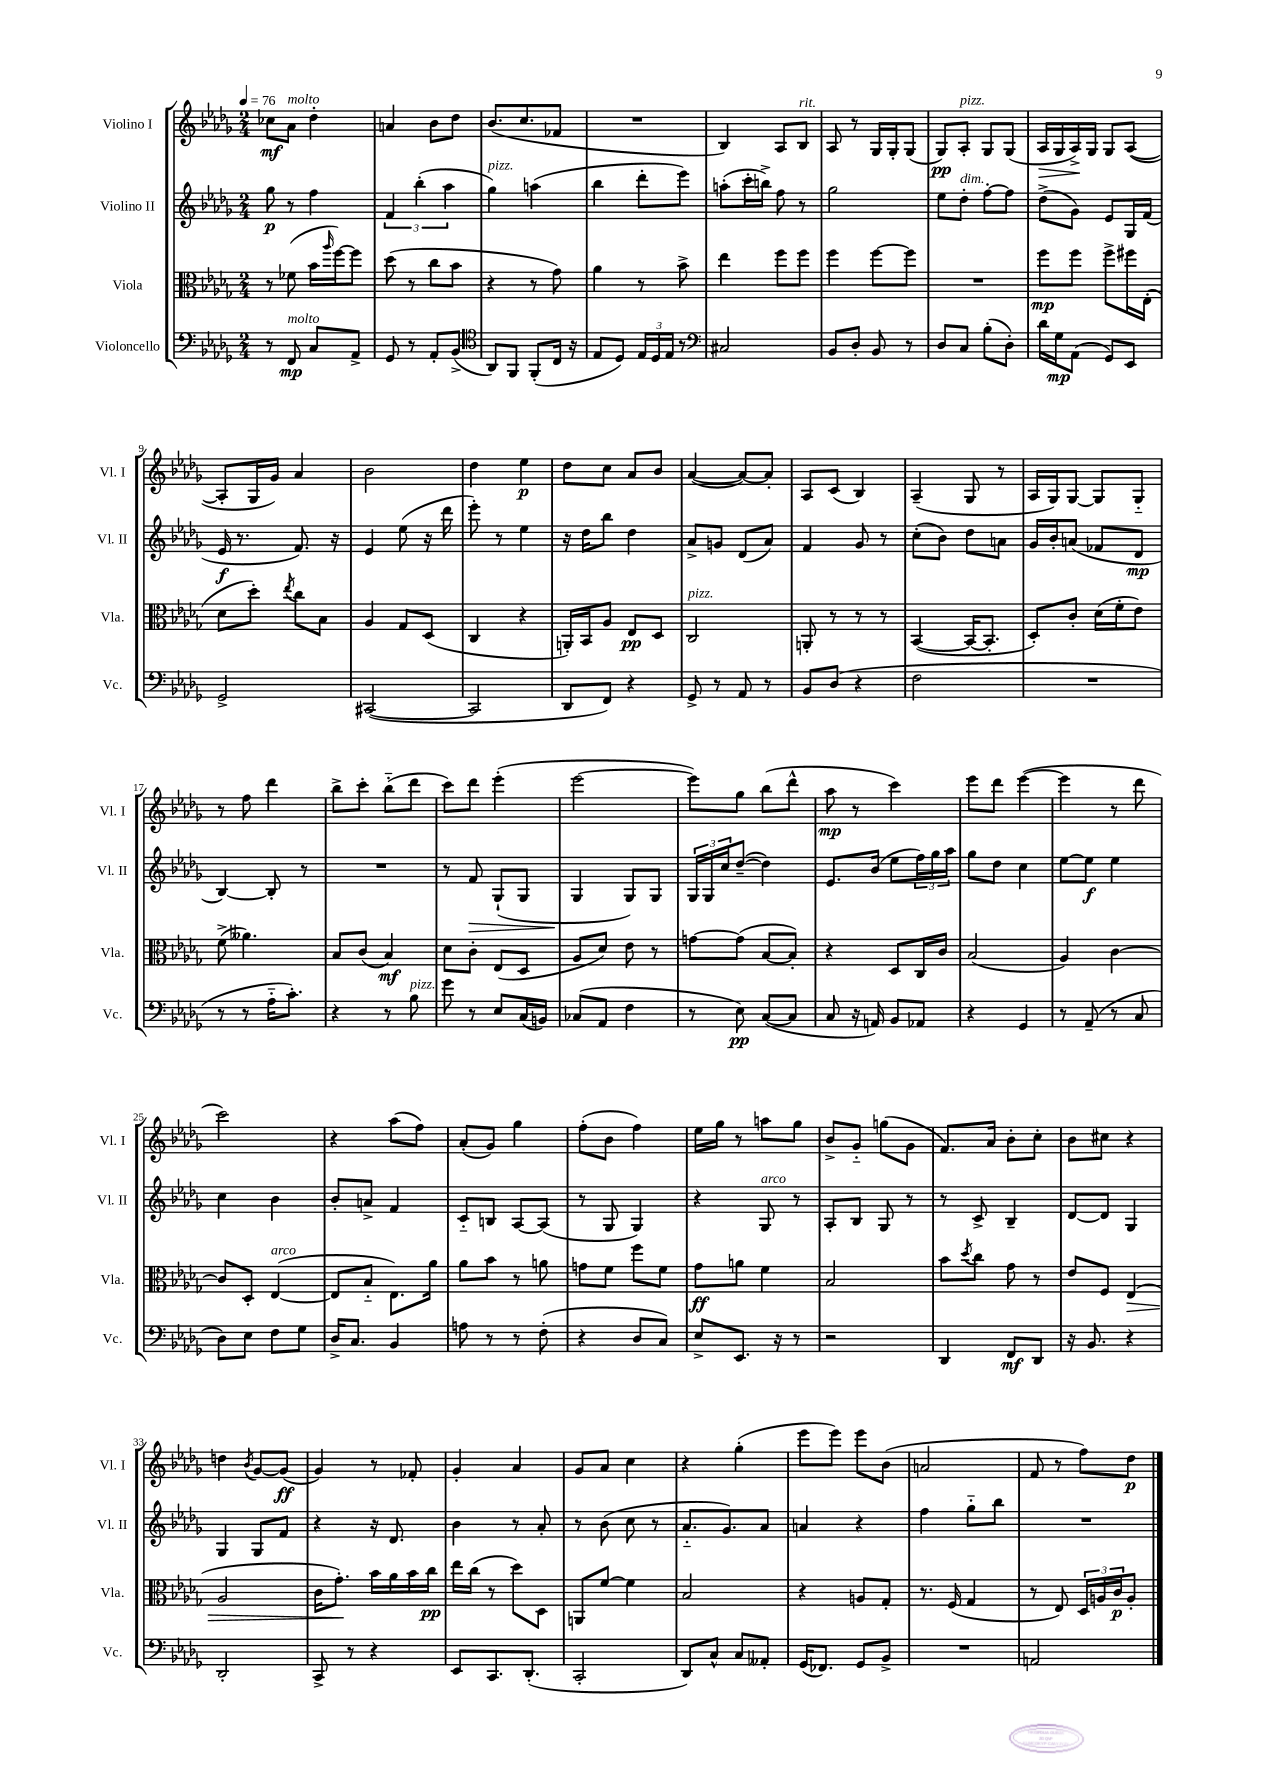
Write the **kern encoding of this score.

**kern	**kern	**kern	**kern
*staff4	*staff3	*staff2	*staff1
*clefF4	*clefC3	*clefG2	*clefG2
*k[b-e-a-d-g-]	*k[b-e-a-d-g-]	*k[b-e-a-d-g-]	*k[b-e-a-d-g-]
*M2/4	*M2/4	*M2/4	*M2/4
*MM76	*MM76	*MM76	*MM76
8r	8r	8gg-	8cc-
8FF	(8f-	8r	8a-
8C	16b-	4ff	4dd-'
.	16qqaa-	.	.
.	[16ff)	.	.
8AA-^	8ff]	.	.
=	=	=	=
8GG-	(8dd-	6f	4a
8r	8r	.	.
.	.	(6bb-'	.
8AA-'	8cc	.	8b-
.	.	6aa-	.
(8BB-^	8b-	.	8dd-
=	=	=	=
*clefC4	*	*	*
8AA-)	4r	4gg-)	(8.b-
8FF	.	.	.
.	.	.	8.cc
(8FF'	8r	(4aa	.
16C	8g-)	.	8f-
16r	.	.	.
=	=	=	=
8E-	4a-	4bb-	2r
8D-)	.	.	.
24E-	8r	8ddd-'	.
24D-	.	.	.
24E-	.	.	.
8r	8b-^	8eee-)	.
=	=	=	=
*clefF4	*	*	*
2C#	4ee-	(8aa'	4B-)
.	.	16ccc'	.
.	.	16bb^)	.
.	8ff	8ff	8A-
.	8ff	8r	8B-
=	=	=	=
8BB-	4ff	2gg-	8A-
8D-'	.	.	8r
8BB-	[8ff	.	16G-
.	.	.	16G-'
8r	8ff]	.	(8G-
=	=	=	=
8D-	2r	8ee-	8G-)
8C	.	8dd-'	8A-'
(8B-'	.	[8ff'	8G-
8D-')	.	8ff]	(8G-
=	=	=	=
16d-	8ff	(8dd-^	16A-
16G-	.	.	16G-
(8AA-	8ff	8g-)	16A-^)
.	.	.	16G-
8GG-)	8ff^	8e-	8G-
8EE-	16ff#	16G-	([8A-
.	(16E-'	(16f	.
=	=	=	=
2GG-^	8d-	16e-	8A-']
.	.	8.r	.
.	8dd-')	.	16G-
.	.	.	16g-)
.	8qee-	.	.
.	8cc	8.f)	4a-
.	8B-	.	.
.	.	16r	.
=	=	=	=
([2CC#	4A-	4e-	2b-
.	8G-	(8ee-	.
.	(8D-	16r	.
.	.	16ddd-	.
=	=	=	=
2CC#]	4C	8eee-')	4dd-
.	.	8r	.
.	4r	4ee-	4ee-
=	=	=	=
8DD-	16AA')	16r	8dd-
.	16BB-	16dd-	.
8FF)	8A-	8bb-	8cc
4r	8E-	4dd-	8a-
.	8D-	.	8b-
=	=	=	=
8GG-^	2C	8a-^	([4a-
8r	.	8g	.
8AA-	.	(8d-	8a-_)
8r	.	8a-)	8a-']
=	=	=	=
8BB-	8AA'	4f	8A-
(8D-	8r	.	(8c
4r	8r	8g-	4B-)
.	8r	8r	.
=	=	=	=
2F	([4BB-	(8cc'	(4A-~
.	.	8b-)	.
.	16BB-_	8dd-	8G-
.	8.BB-']	.	.
.	.	8a	8r
=	=	=	=
2r	8D-')	16g-	16A-
.	.	16b-'	16G-)
.	8c'	(8a	[8G-
.	(16d-	8f-	8G-]
.	16f'	.	.
.	8e-)	8d-	8G-'~
=	=	=	=
8r	(8f^	[4B-)	8r
8r	4.a--)	.	8ff
16A-'~	.	8B-']	4ddd-
8.c')	.	.	.
.	.	8r	.
=	=	=	=
4r	8B-	2r	8bb-^
.	(8c	.	8ccc'
8r	4B-)	.	(8bb-'~
8B-	.	.	8ddd-
=	=	=	=
8g-	8d-	8r	8ccc)
8r	8c'	8f	8ddd-
8E-	(8E-	(8G-`	(4eee-'
(16C	8D-	8G-	.
16BB)	.	.	.
=	=	=	=
(8C-	8A-	4G-	[2eee-
8AA-	8d-)	.	.
4F	8e-	8G-)	.
.	8r	8G-	.
=	=	=	=
8r	[8g	24G-	8eee-])
.	.	24G-	.
.	.	24cc	.
8E-)	(8g]	([8dd-~	8gg-
([8C	[8B-	4dd-])	(8bb-
8C]	8B-'])	.	8ddd-^^
=	=	=	=
8C	4r	8.e-	8aa-
16r	.	.	8r
16AA)	.	(16b-	.
8BB-	8D-	8ee-	4ccc)
8AA-	16C	24ff)	.
.	.	24gg-	.
.	16c	.	.
.	.	24aa-	.
=	=	=	=
4r	(2B-	8gg-	8eee-
.	.	8dd-	8ddd-
4GG-	.	4cc	([4eee-
=	=	=	=
8r	4A-)	[8ee-	4eee-]
(8AA-~	.	8ee-]	.
8r	[4c	4ee-	8r
8C	.	.	8ddd-
=	=	=	=
8D-)	8c]	4cc	2ccc)
8E-	8D-'	.	.
8F	([4E-	4b-	.
8G-	.	.	.
=	=	=	=
16D-^	8E-]	8b-'	4r
8.C	.	.	.
.	8B-'~	8a^	.
4BB-	8.E-)	4f	(8aa-
.	.	.	8ff)
.	16a-	.	.
=	=	=	=
8A	8a-	8c'~	(8a-'
8r	8b-	8B	8g-)
8r	8r	[8A-	4gg-
(8F'	8a	(8A-]	.
=	=	=	=
4r	8g	8r	(8ff'
.	8f	8G-	8b-
8D-	8ff	4G-)	4ff)
8C)	8f	.	.
=	=	=	=
8E-^	8g-	4r	16ee-
.	.	.	16gg-
8.EE-	8a	.	8r
.	4f	8G-	8aa
16r	.	.	.
8r	.	8r	8gg-
=	=	=	=
2r	2B-	8A-'	8b-^
.	.	8B-	8g-'~
.	.	8G-	(8gg
.	.	8r	8g-
=	=	=	=
4DD-	8b-	8r	8.f)
.	8qdd-	.	.
.	8cc	8c^	.
.	.	.	16a-
8FF	8g-	4B-~	8b-'
8DD-	8r	.	8cc'
=	=	=	=
16r	8e-	[8d-	8b-
8.BB-	.	.	.
.	8F	8d-]	8cc#
4r	(4E-	4G-	4r
=	=	=	=
2DD-'	2A-	4G-	4dd
.	.	.	8qb-
.	.	8G-	[8g-
.	.	8f	(8g-]
=	=	=	=
8CC^	16c	4r	4g-)
.	8.g-')	.	.
8r	.	.	.
4r	16b-	16r	8r
.	16a-	8.d-	.
.	16b-	.	8f-'
.	16cc	.	.
=	=	=	=
8EE-	16ee-	4b-	4g-'
.	(16cc	.	.
8.CC	8r	.	.
.	8dd-)	8r	4a-
(8.DD-'	.	.	.
.	8D-	8a-'	.
=	=	=	=
2CC'	8AA	8r	8g-
.	[8f	(8b-	8a-
.	4f]	8cc	4cc
.	.	8r	.
=	=	=	=
8DD-)	2B-	8.a-'~	4r
8C^^	.	.	.
.	.	8.g-)	.
8C	.	.	(4gg-'
8AA--'	.	8a-	.
=	=	=	=
(16GG-	4r	4a	8eee-
8.FF-)	.	.	.
.	.	.	8eee-)
8GG-	8A	4r	8eee-
8BB-^	8G-'	.	(8b-
=	=	=	=
2r	8.r	4ff	2a
.	(16F	.	.
.	4G-	8gg-'~	.
.	.	8bb-	.
=	=	=	=
2AA	8r	2r	8f
.	8E-)	.	8r
.	24D-	.	8ff)
.	24A	.	.
.	24c	.	.
.	8A'	.	8dd-
==	==	==	==
*-	*-	*-	*-
